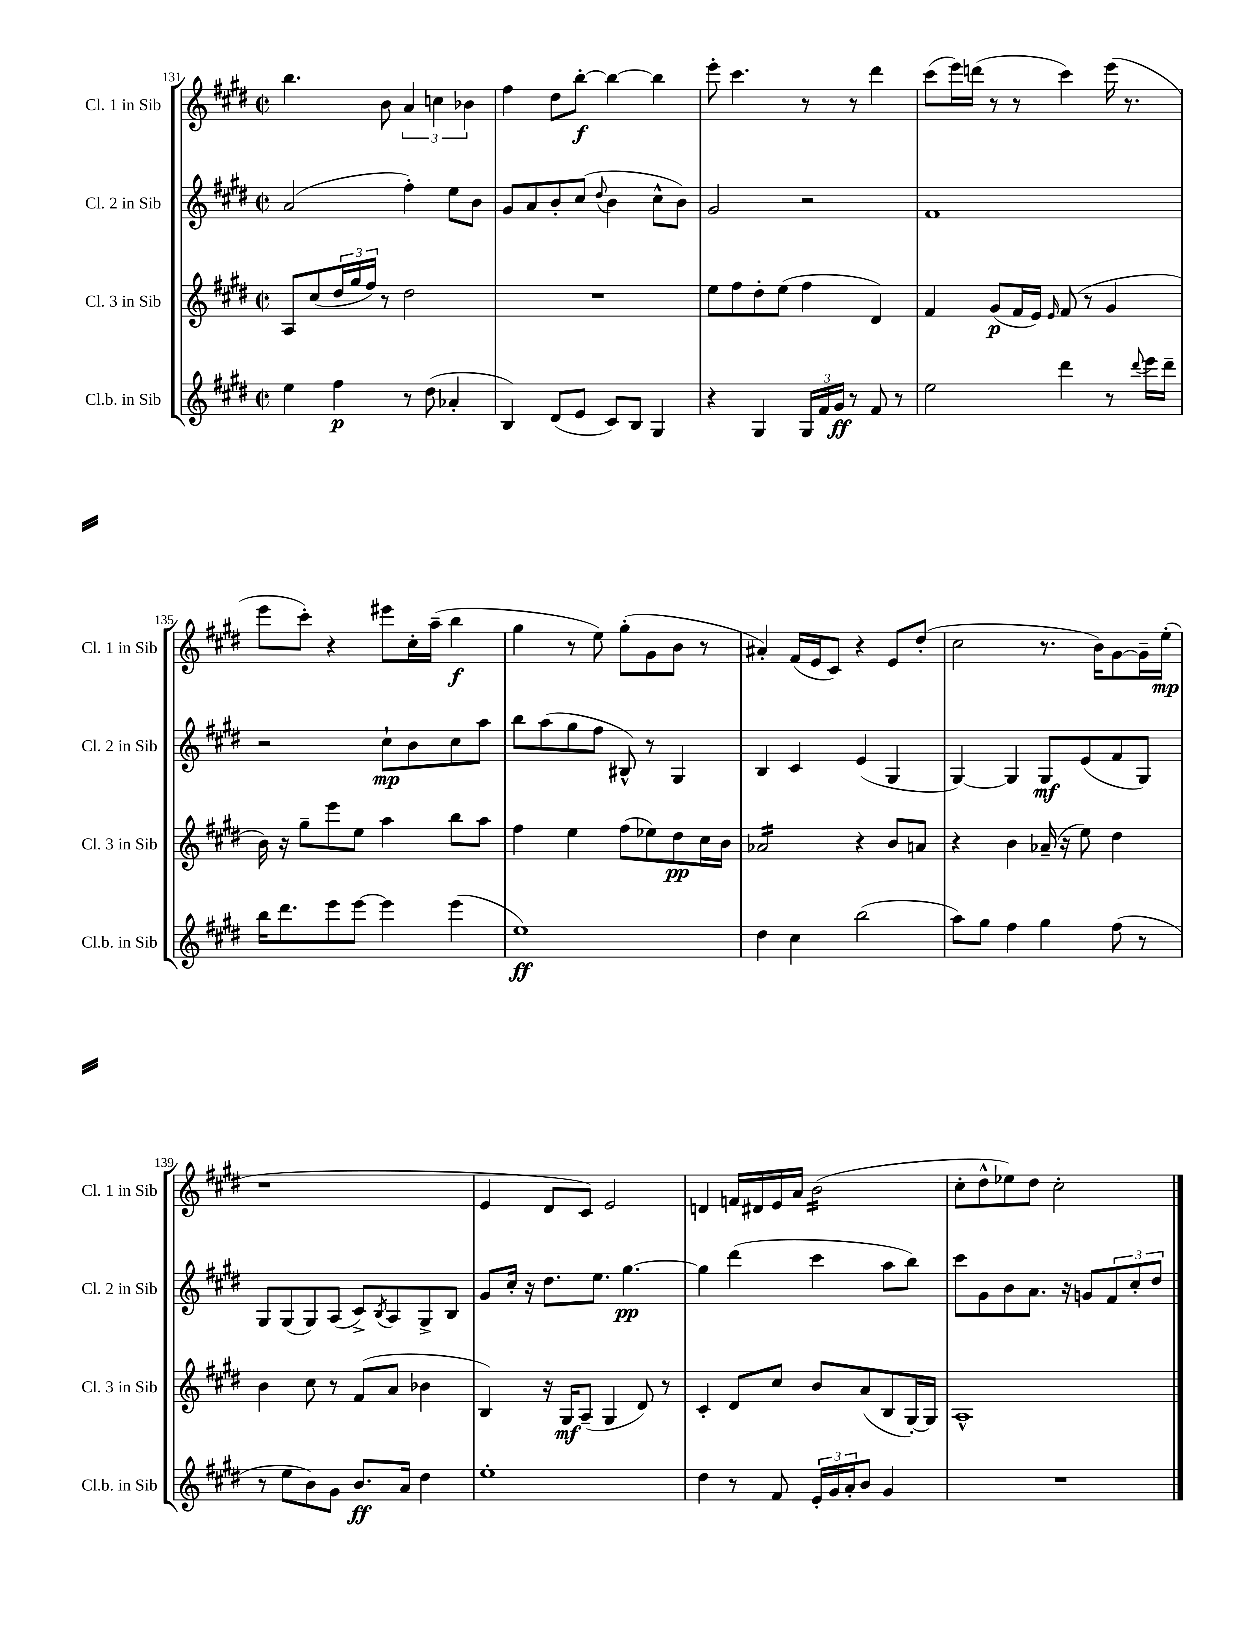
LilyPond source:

<<
\new StaffGroup <<
\new Staff = "s0" \with { instrumentName = "Cl. 1 in Sib" shortInstrumentName = "Cl. 1 in Sib" } {
    \clef treble \key e \major \defaultTimeSignature \time 2/2
    b''4. b'8 \tuplet 3/2 { a'4 c''4 bes'4 } |
    fis''4 dis''8 b''8~-.\f b''4~ b''4 |
    e'''8-. cis'''4. r8 r8 dis'''4 |
    cis'''8( e'''16) d'''16( r8 r8 cis'''4) e'''16( r8. |
    e'''8 cis'''8-.) r4 eis'''8 cis''16-. a''16--( b''4\f |
    gis''4 r8 e''8) gis''8-.( gis'8 b'8 r8 |
    ais'4-.) fis'16( e'16 cis'8) r4 e'8 dis''8-.( |
    cis''2 r8. b'16) gis'8~ gis'16-- e''16-.\mp( |
    r1 |
    e'4 dis'8 cis'8) e'2 |
    d'4 f'16 dis'16 e'16 a'16 b'2:16( |
    cis''8-. dis''8-^ ees''8) dis''8 cis''2-. \bar "|." |
}
\new Staff = "s1" \with { instrumentName = "Cl. 2 in Sib" shortInstrumentName = "Cl. 2 in Sib" } {
    \clef treble \key e \major \defaultTimeSignature \time 2/2
    a'2( fis''4-.) e''8 b'8 |
    gis'8 a'8 b'8-. cis''8( \appoggiatura { dis''8 } b'4 cis''8-^ b'8) |
    gis'2 r2 |
    fis'1 |
    r2 cis''8-!\mp b'8 cis''8 a''8 |
    b''8 a''8( gis''8 fis''8 bis8-^) r8 gis4 |
    b4 cis'4 e'4( gis4 |
    gis4~) gis4 gis8\mf e'8( fis'8 gis8) |
    gis8 gis8( gis8) a8( cis'8->) \acciaccatura { b8 } a8 gis8-> b8 |
    gis'8 cis''16-. r16 dis''8. e''8. gis''4.~\pp |
    gis''4 dis'''4( cis'''4 a''8 b''8) |
    cis'''8 gis'8 b'8 a'8. r16 g'8 \tuplet 3/2 { fis'8 cis''8-. dis''8 } \bar "|." |
}
\new Staff = "s2" \with { instrumentName = "Cl. 3 in Sib" shortInstrumentName = "Cl. 3 in Sib" } {
    \clef treble \key e \major \defaultTimeSignature \time 2/2
    a8 cis''8( \tuplet 3/2 { dis''16 gis''16 fis''16) } r8 dis''2 |
    R1 |
    e''8 fis''8 dis''8-. e''8( fis''4 dis'4) |
    fis'4 gis'8\p( fis'16 e'16) \grace { e'16 } fis'8( r8 gis'4 |
    b'16) r16 gis''8-- e'''8 e''8 a''4 b''8 a''8 |
    fis''4 e''4 fis''8( ees''8) dis''8\pp cis''16 b'16 |
    aes'2:16 r4 b'8 a'8 |
    r4 b'4 aes'16--( r16 e''8) dis''4 |
    b'4 cis''8 r8 fis'8( a'8 bes'4 |
    b4) r16 gis16\mf a8--( gis4 dis'8) r8 |
    cis'4-. dis'8 cis''8 b'8 a'8( b8 gis16~-.) gis16 |
    a1-^ \bar "|." |
}
\new Staff = "s3" \with { instrumentName = "Cl.b. in Sib" shortInstrumentName = "Cl.b. in Sib" } {
    \clef treble \key e \major \defaultTimeSignature \time 2/2
    e''4 fis''4\p r8 dis''8( aes'4-. |
    b4) dis'8( e'8 cis'8) b8 gis4 |
    r4 gis4 \tuplet 3/2 { gis16 fis'16 gis'16\ff } r8 fis'8 r8 |
    e''2 dis'''4 r8 \appoggiatura { dis'''8 } e'''16 dis'''16-- |
    b''16 dis'''8. e'''8 e'''8~ e'''4 e'''4( |
    e''1\ff) |
    dis''4 cis''4 b''2( |
    a''8) gis''8 fis''4 gis''4 fis''8( r8 |
    r8 e''8 b'8) gis'8 b'8.\ff a'16 dis''4 |
    e''1-. |
    dis''4 r8 fis'8 \tuplet 3/2 { e'16-. gis'16 a'16-. } b'8 gis'4 |
    R1 \bar "|." |
}
>>
>>
\layout { \context { \Score currentBarNumber = #131 } }
